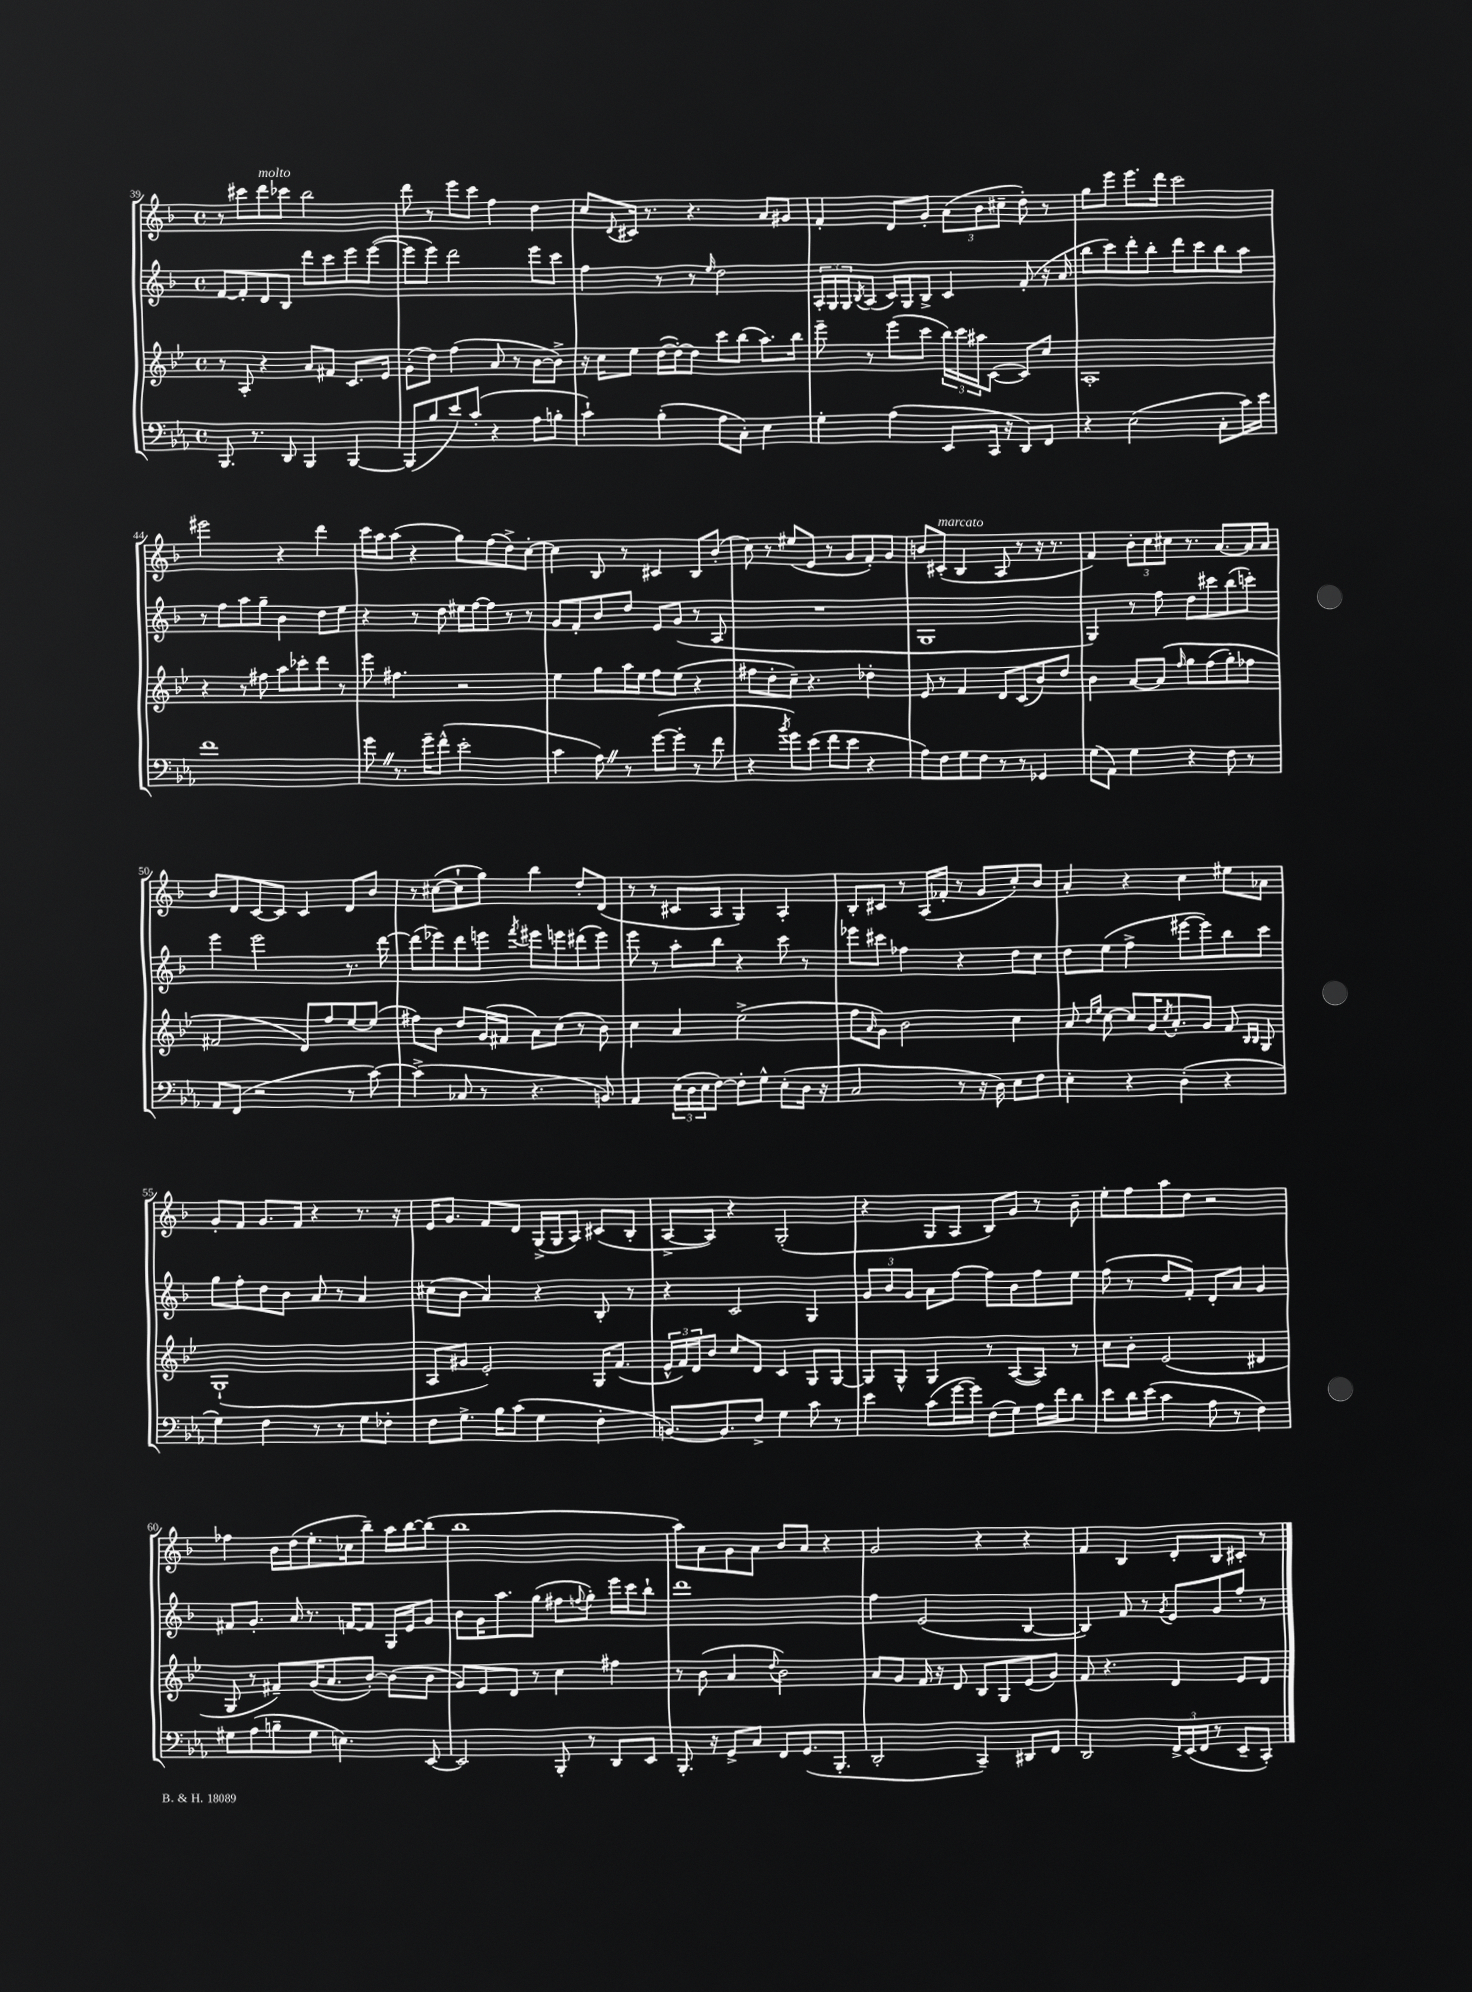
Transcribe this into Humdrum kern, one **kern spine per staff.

**kern	**kern	**kern	**kern
*staff4	*staff3	*staff2	*staff1
*clefF4	*clefG2	*clefG2	*clefG2
*k[b-e-a-]	*k[b-e-]	*k[b-]	*k[b-]
*M4/4	*M4/4	*M4/4	*M4/4
*met(c)	*met(c)	*met(c)	*met(c)
8.BBB-/	8r	[8f/L	8r
.	8A'/	8f'/]	8ccc#\L
8.r	.	.	.
.	4r	8d/	8ddd\
8DD/	.	8B-/J	8ccc-\J
4BBB-/	8a/L	8ddd\L	2bb-\
.	8f#/J	8ccc\	.
[4BBB-/	8.c/L	8eee\	.
.	.	([8eee\J	.
.	16e-/Jk	.	.
=	=	=	=
(8BBB-/]L	(8g'\L	8eee\]L	8ddd\
8B-/	8dd\J)	8eee\J)	8r
8e-/)	(4ff\	2ddd\	8eee\L
(8c'/J	.	.	8ccc\J
4r	8a/	.	4ff\
.	8r	.	.
8A-\L	[8b-\L	8eee\L	4dd\
8B'\J	8b-^\]J)	8ccc\J	.
=	=	=	=
4c`\)	16r	4ff\	8cc/L
.	16cc\LK	.	.
.	.	.	8qqd/
.	8ee-\J	.	16c#/Jk
.	.	.	8.r
(4B-'\	([16dd\LL	8r	.
.	16dd'\_J)	.	.
.	8dd\]J	8r	4.r
.	.	16qqee/	.
8A-\L	8ccc\L	2dd\	.
8C'\J)	(8bb-\J	.	.
4E-\	8.aa\L)	.	8a/L
.	.	.	8g#/J
.	16bb-\Jk	.	.
=	=	=	=
4G'\	8eee-~\	24A'/LL	4f'/
.	.	24G/	.
.	.	24G/J	.
.	.	8qB-/	.
.	8r	(8A/J	.
(4A-\	(8eee-\L	16c/LL)	8d/L
.	.	16G/J	.
.	8ccc\J	8B-^/J	8g'/J
8EE-/L	24bb-\LL)	4c/	(12a\L
.	24ccc\	.	.
.	24aa#\J	.	12b-\
16CC/Jk	([8c\J	.	.
.	.	.	12cc#~\J
16r	.	.	.
8DD/L)	8c/]L)	(8f'/	8dd'\)
8FF/J	8cc/J	16r	8r
.	.	16a/	.
=	=	=	=
4r	1A'	8bb-\L	8gg\L
.	.	8ccc\)	8eee\J
(2E-\	.	8ddd'\	8.eee\L
.	.	8bb-'\J	.
.	.	.	16ddd\Jk
.	.	8ddd\L	2ccc\
.	.	8ccc\	.
8C'\L	.	8bb-\	.
16c\L)	.	8aa\J	.
16e-\JJ	.	.	.
=	=	=	=
1f	4r	8r	2eee#\
.	.	8ff\L	.
.	8r	8aa\	.
.	8ff#\	8gg~\J	.
.	8aa\L	4b-\	4r
.	8ccc-'\	.	.
.	8ddd\J	8dd\L	4ddd\
.	8r	8ee\J	.
=	=	=	=
8g\	8eee-\	4r	16ccc\LL
.	.	.	16aa\J
8.r	4.ff#\	.	(8aa\J
.	.	8r	4r
16g~\LK	.	.	.
(8f^^\J	.	8dd\	.
2e-'\	2r	16ee#\LL	8gg\L)
.	.	[16ff\J	.
.	.	8ff\]J	(8ff\
.	.	8r	8dd^\)
.	.	8r	[8cc'\J
=	=	=	=
4c\	4ee-\	8g/L	4cc\]
.	.	8f'/	.
8A-\)	8gg\L	8b-/	8B-/
8r	16aa\L	8dd/J	8r
.	16ee-\JJ	.	.
([8g\L	8ff\L	8e/L	4c#/
8g'\]J	(8ee-\J	(8g/J	.
8r	4r	8r	8B-/L
8f\	.	8A/	(8b-'/J
=	=	=	=
4r	8ff#\L	1r	8cc\)
.	8dd'\	.	8r
8qb-/	.	.	.
8g\L)	8cc~\J)	.	(8ee#/L
(8e-\J	4.r	.	8e/J
8f\L	.	.	8r
8e-\J	.	.	8g/L
4r	4dd-'\	.	8f'/)
.	.	.	8g/J
=	=	=	=
8A-\L)	8e-/	1G	8b/L
8F\	8r	.	(8c#'/J
8G\	4f/	.	4B-/
8F\J	.	.	.
8r	8d/L	.	8A/
8r	(8c/	.	8r
4GG-/	8b-/)	.	16r
.	.	.	8.r
.	8dd/J	.	.
=	=	=	=
(8G\L	4b-\	4G/)	4f/)
8AA-\J)	.	.	.
4G\	[8a/L	8r	12b-'\L
.	.	.	12cc\
.	&(8a/]J	8ff\	.
.	.	.	12cc#\J
.	16qqff/	.	.
4r	8gg\L	8dd\L	8.r
.	(8ff\	8ccc#\	.
.	.	.	[8.a/L
8F\	8gg'\)	(8bb-\	.
8r	8ff-\J	8ccc'\J)	16a/]L
.	.	.	16a/JJ
=	=	=	=
8AA-/L	2f#/	4eee\	8b-/L
(8FF/J	.	.	8d/
2r	.	2eee\	[8c/
.	.	.	8c/]J
.	8d/L&)	.	4c/
.	8ff/	.	.
8r	[8ee-/	8.r	8d/L
[8c\)	(8ee-/]J	.	8b-/J
.	.	[16ddd\	.
=	=	=	=
(4c^\]	8ff#\L)	(8ddd\]L	8r
.	8b-\J	8eee-\)	([8cc#\L
8C-/	8dd/L	8ddd\	8cc#`\]
8r	(16g/L	8eee\J	8gg\J)
.	16f#/JJ	.	.
.	.	8qfff/	.
4.r	8a\L)	8eee#\L	4bb-\
.	(8cc\J	8eee\	.
.	8r	(8ddd#\	8dd'/L
8BB/)	8b-\)	8eee\J)	(8d/J
=	=	=	=
4AA-/	4cc\	8eee\	8r
.	.	8r	8r
(24E-\LL	4a/	8aa'\L	8c#/L
24D\	.	.	.
24E-\J	.	.	.
[8F\J)	.	8bb-\J	8A/J
8F'\]L	(2ee-^\	4r	4G/)
8G^^\J	.	.	.
(8E-'\L	.	8ccc\	4A'/
16D\Jk	.	8r	.
16r	.	.	.
=	=	=	=
2C/	8ff\L	8eee-\L	8B-'/L
.	16qqa/	.	.
.	8g\J)	8ccc#\J	8c#/J
.	2b-\	4ff-\	8r
.	.	.	(16A/LL
.	.	.	16f-'/JJ
8r	.	4r	8r
16r	.	.	8g/L
16D\)	.	.	.
8E-\L	4cc\	8dd\L	8cc'/)
8F\J	.	8cc\J	8b-/J
=	=	=	=
4E-'\	8a/	8dd\L	4a'/
.	16qqb-/LL	.	.
.	16qqee-/JJ	.	.
.	[8cc\	(8ee\J	.
4r	8cc/]L	4ff^\	4r
.	16g/K	.	.
.	8qcc/	.	.
.	8.a'/	.	.
(4D'\	.	[8eee#\L	4cc\
.	8g/J	8eee#\])	.
4r	8f/	8bb-\	8ee#\L
.	16qqB-/LL	.	.
.	16qqB-/JJ	.	.
.	8G/	8ccc\J	8a-\J
=	=	=	=
4G\)	(1G`	8gg\L	8g'/L
.	.	8ff'\	8f/J
4F\	.	8dd\	8.g/L
.	.	8b-\J	.
.	.	.	16f/Jk
8r	.	8a/	4r
8r	.	8r	.
8G\L	.	4a/	8.r
8F-'\J	.	.	.
.	.	.	16r
=	=	=	=
8F\L	8A/L	(8cc#\L	16e/LK
.	.	.	8.g/J
8.G^\J	8g#/J	8b-\J	.
.	2e-'/)	4a/)	8f/L
16B-\LK	.	.	.
(8c\J	.	.	8d/J
4G\	.	4r	(16G^/LL
.	.	.	16G/J
.	.	.	8A/J)
4F'\	16G/LK	8B-'/	(8c#/L
.	(8.f/J	.	.
.	.	8r	8B-'/J
=	=	=	=
[8.BB/L)	24e-^^/LL	4r	[8A^/L
.	24f/)	.	.
.	24d/J	.	.
.	8b-/J	.	8A/]J)
8.BB/]	.	.	.
.	8cc/L	2c/	4r
8F^/J	8d/J	.	.
4G\	4c/	.	(2G'/
8c\	8G/L	4G/	.
8r	[8G/J	.	.
=	=	=	=
4e-\	8G/]L	12g/L	4r
.	.	12b-/	.
.	8G^^/J	.	.
.	.	12g/J	.
(8c\L	4G/	8a\L	8G/L
[16g\L	.	[8ff\J	8A/J
16g\]JJ)	.	.	.
(8F\L	8r	8ff\]L	8B-/L)
8G\J)	([8A/L	8b-\	8g/J
16A-\LL	8A/]J)	8ff\	8r
16f\J	.	.	.
8d\J	8r	8ee\J	8b-~\
=	=	=	=
8e-\L	8cc\L	(8ff\	8ee'\L
16d\L	8b-'\J	8r	8ff\
(16e-\JJ	.	.	.
4c\	(2e-/	8dd/L	8aa\
.	.	8f'/J)	8dd\J
8A-\	.	8d'/L	2r
8r	.	8a/J	.
4F\)	4d#/	4g/	.
=	=	=	=
8G#\L	8G/	8f#/L	4ff-\
(8A-\	8r	8.g'/J	.
8B~\	8f#~/L)	.	16b-\LL
.	.	16a/	(16dd\J
8G#\J	(16g/K	8.r	8.ee'\
.	8.a/	.	.
4.E\)	.	.	.
.	.	[16f/LK	16cc-\k
.	[8b-'/J)	8f/]J	8bb-~\J)
.	(8b-\]L	16G/LL	16aa\LL
.	.	16e/J	[16bb-\J
[8EE-/	8b-\J	8g/J	(8bb-\]J
=	=	=	=
2EE-/]	8g/L)	8b-\L	1bb-
.	8e-/	16g\K	.
.	.	8.aa\	.
.	8d/J	.	.
.	8r	(8gg\J	.
8BBB-'/	4cc\	8ff#\L	.
.	.	8qqff/	.
8r	.	8gg'\J)	.
8DD/L	4ff#\	16eee\LL	.
.	.	16ccc\J	.
8EE-/J	.	8bb-`\J	.
=	=	=	=
8.BBB-'/	8r	1ddd	8aa\L)
.	(8b-\	.	8a\
16r	.	.	.
8GG^/L	4a/	.	8g\
8C/J	.	.	8a\J
.	8qqdd/	.	.
8FF/L	2b-\)	.	8b-/L
(8.GG/	.	.	8a/J
.	.	.	4r
8.BBB-'/J	.	.	.
=	=	=	=
2DD'/	8a/L	4ff\	2g/
.	8g/J	.	.
.	16f/	(2e/	.
.	16r	.	.
.	8d/	.	.
4CC~/)	8B-/L	.	4r
.	8G/	.	.
8DD#/L	(8e-/	[4B-/	4r
8FF/J	8g/J)	.	.
=	=	=	=
2DD/	8f/	4B-/])	4f/
.	4.r	.	.
.	.	8f/	4B-/
.	.	8r	.
.	.	8qg/	.
24FF^/LL	4d/	8e/L	8d'/L
(24EE-/	.	.	.
24FF/JJ	.	.	.
8r	.	8g/	8B-/
8EE-~/L	8e-/L	8ff'/J	8c#'/J
8CC'/J)	8d/J	8r	8r
==	==	==	==
*-	*-	*-	*-
